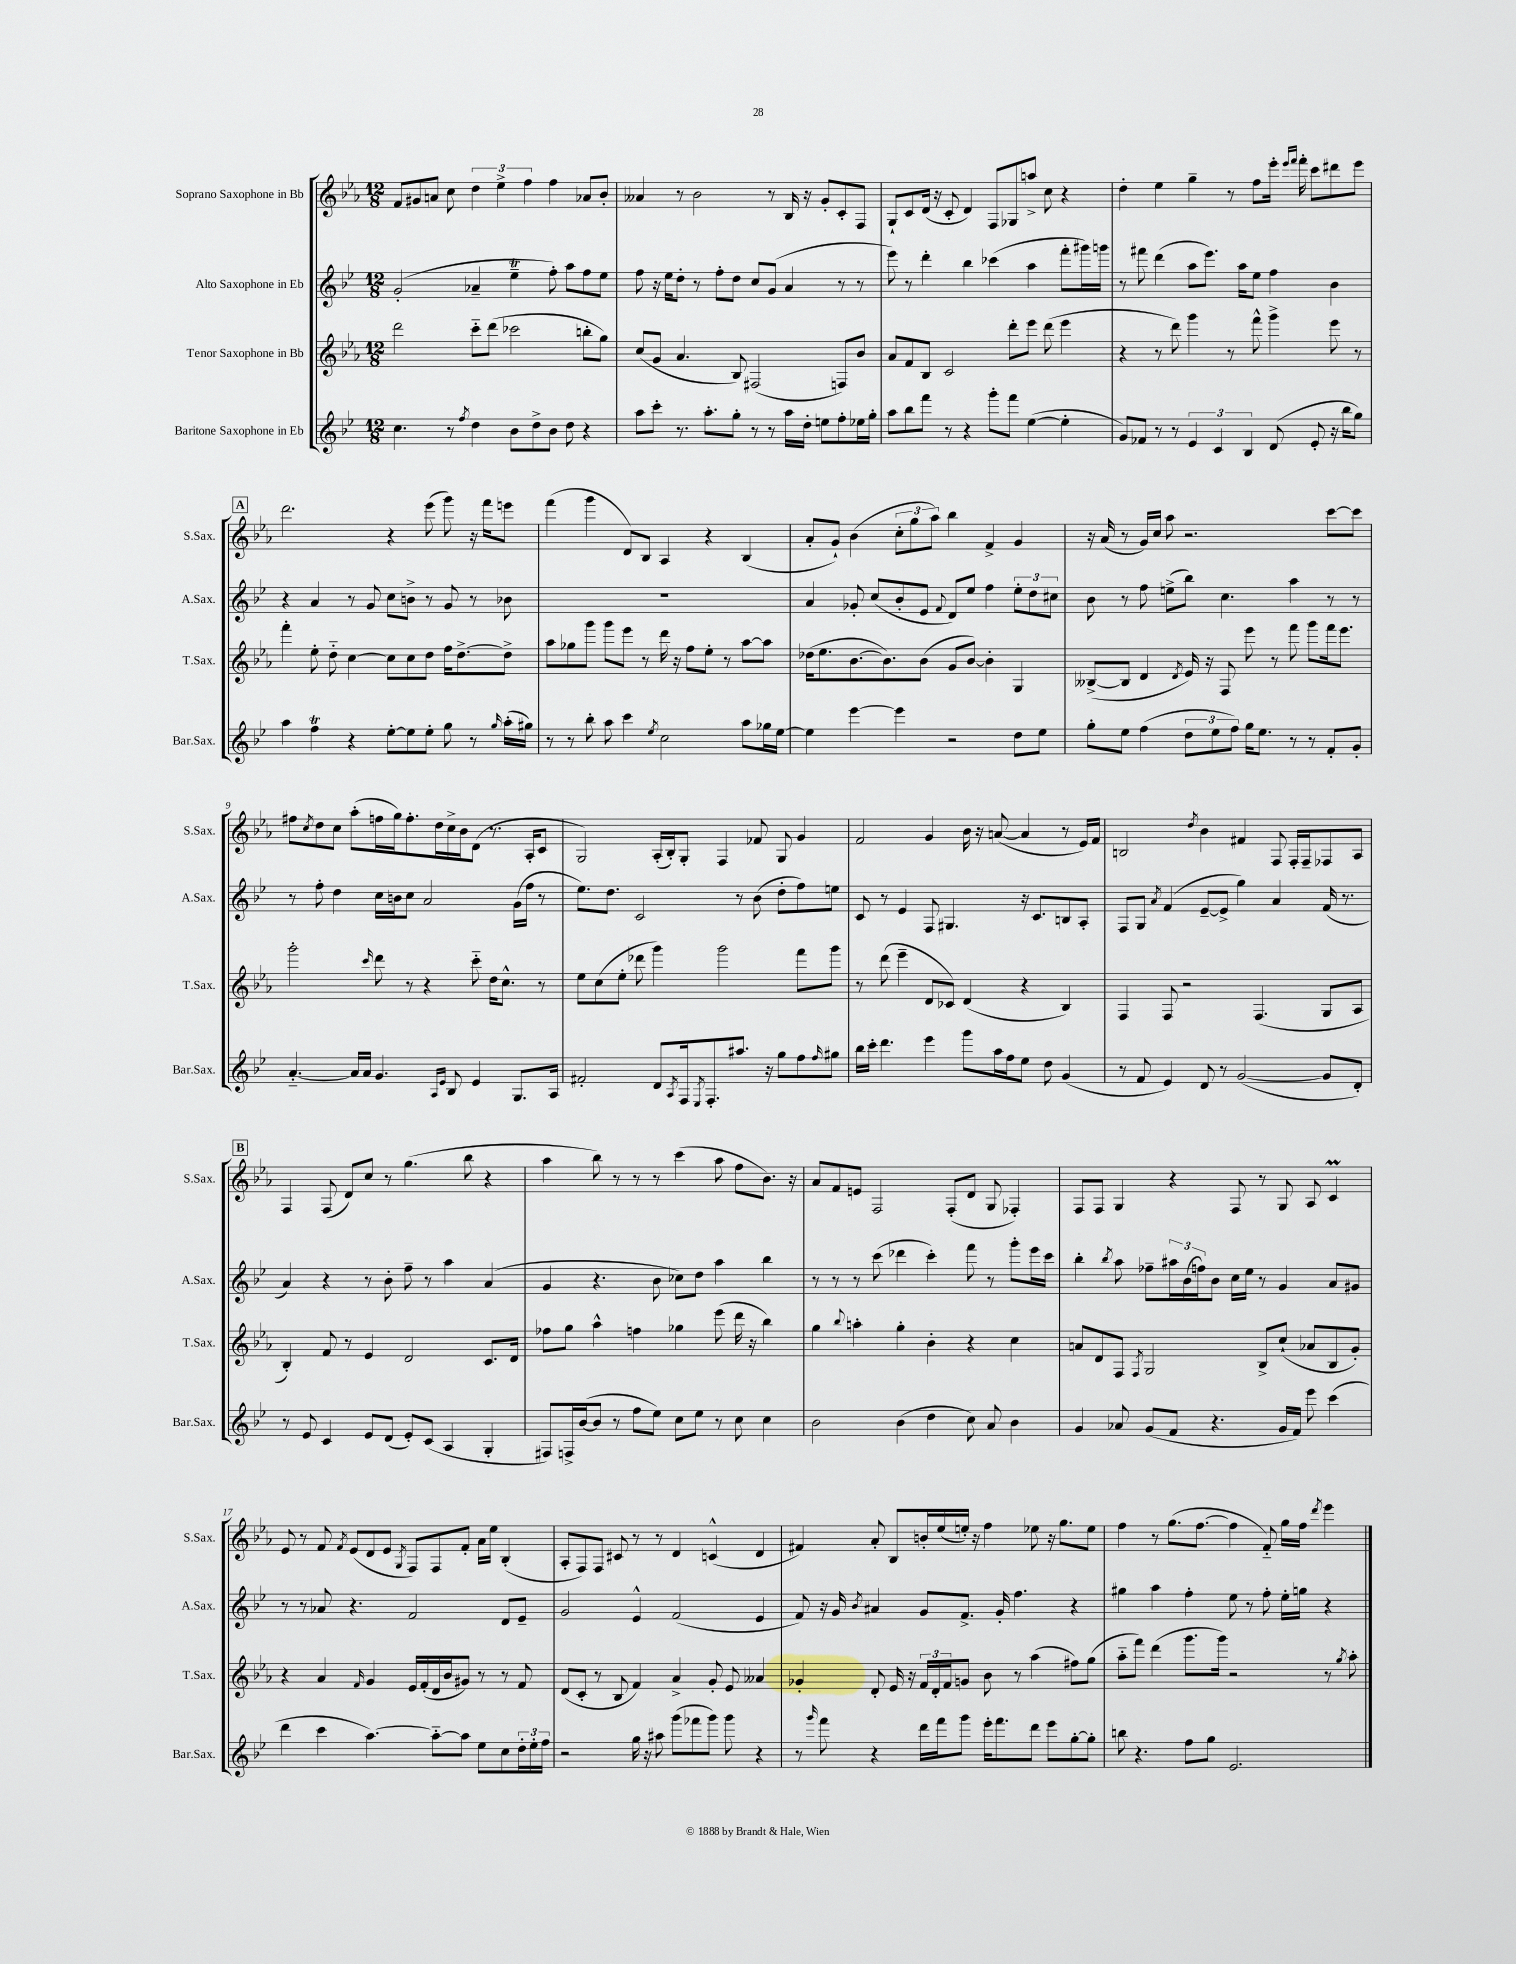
<<
\new StaffGroup <<
\new Staff = "s0" \with { instrumentName = "Soprano Saxophone in Bb" shortInstrumentName = "S.Sax." } {
    \clef treble \key ees \major \numericTimeSignature \time 12/8
    f'8 gis'8 a'8 c''8 \tuplet 3/2 { d''4 ees''4-> f''4 } f''4 aes'8 bes'8-. |
    aeses'4 r8 bes'2 r8 bes16 r16 g'8-. c'8-. f8 |
    g8-! c'8 d'16( r16 c'8-. d'4) f8 ges8 a''8-> c''8 r4 |
    d''4-. ees''4 g''4-- r8 f''8 ees'''16-. \grace { ees'''16 f'''16 } f'''16-. c'''8 dis'''8 ees'''8 |
    \mark \markup { \box "A" } d'''2. r4 ees'''8( g'''8) r16 f'''16 e'''8 |
    f'''4( g'''4 d'8) bes8 aes4 r4 bes4( |
    aes'8-. g'8-!) bes'4( \tuplet 3/2 { c''8-. g''8 aes''8) } bes''4 f'4-> g'4 |
    r16 aes'16( r8 g'16) c''16 aes''8 r2. c'''8~ c'''8 |
    fis''8 \acciaccatura { c''8 } d''8 c''8 aes''8-.( f''16 g''16) f''8.-. d''16 c''16-> bes'16 d'8( r8. aes16-. c'8 |
    g2) aes16-.( bes16-.) g8-. f4 fes'8 g8 g'4 |
    f'2 g'4 bes'16 r16 a'8~( a'4 r8 ees'16) f'16 |
    b2 \acciaccatura { d''8 } bes'4 fis'4 f8 f16-. f16-- fes8 aes8 |
    \mark \markup { \box "B" } f4 f8( d'8) c''8 r8 g''4.( bes''8 r4 |
    aes''4 bes''8) r8 r8 r8 c'''4( aes''8 f''8 bes'8.) r16 |
    aes'8 f'8 e'8 f2 f8-.( d'8 g8 fes4-.) |
    f8 f8 g4 r4 f8 r8 g8 aes8 c'4\prall |
    ees'8 r8 f'8 \acciaccatura { f'8 } ees'8( d'8 ees'8 \acciaccatura { g8 } f8) f8 f'8-. aes'16 ees''16 bes4-.( |
    aes8-. f8) f8 cis'8 r8 r8 d'4 c'4-^( d'4 |
    fis'4) aes'8-. bes8 b'16-. ees''16( e''16-.) r16 f''4 ees''8 r16 g''8. ees''8 |
    f''4 r8 g''8.( f''8.~ f''4 f'8-_) g''16 f''16 \acciaccatura { d'''8 } ees'''4 \bar "|." |
}
\new Staff = "s1" \with { instrumentName = "Alto Saxophone in Eb" shortInstrumentName = "A.Sax." } {
    \clef treble \key bes \major \numericTimeSignature \time 12/8
    g'2-.( aes'4-- ees''4--\trill f''8-.) a''8 f''8 ees''8 |
    f''8 r16 ees''16 d''8-. r8 f''8-. d''8 c''8 g'8( a'4 r8 r8 |
    ees'''8) r8 d'''4-. bes''4 ces'''4( a''4 f'''8-. gis'''16) g'''16 |
    r8 fis'''8 d'''4( a''8 ees'''8.) a''16 ees''8 f''4 bes'4 |
    \mark \markup { \box "A" } r4 a'4 r8 g'8 c''8 b'8-> r8 g'8 r8 bes'8 |
    R1. |
    a'4 ges'8-. c''8( bes'8-. ees'8 \appoggiatura { f'8 } d'8) ees''8 f''4 \tuplet 3/2 { ees''8-. d''8 cis''8 } |
    bes'8 r8 f''8 e''8->( bes''8) c''4. a''4 r8 r8 |
    r8 f''8-. d''4 c''16 b'16 c''8 a'2 g'16( f''16 r8 |
    ees''8.) d''8. c'2 r8 bes'8( d''8-. f''8) e''8 |
    c'8 r8 ees'4 f8 gis4. r16 c'8. b8 a8-. |
    f8 g8 \acciaccatura { a'8 } f'4( ees'8~-- ees'8-> g''4) a'4 f'16( r8. |
    \mark \markup { \box "B" } a'4) r4 r8 bes'8-. f''8-- r8 a''4 a'4( |
    g'4 r4. bes'8 ces''8) d''8 a''4 bes''4 |
    r8 r8 r8 c'''8( des'''4 c'''4-.) f'''8 r8 g'''8-. ees'''16 c'''16 |
    bes''4-. \acciaccatura { bes''8 } a''8 fes''8-- \tuplet 3/2 { ais''16 bes'16( f''16) } bes'8 c''16 ees''16 r8 g'4 a'8 gis'8 |
    r8 r8 aes'8 r4. f'2 d'8 ees'8-- |
    g'2 ees'4-^ f'2( ees'4 |
    f'8) r16 g'16 \acciaccatura { bes'8 } ais'4 g'8 f'8.-> g'16-. f''4. r4 |
    gis''4 a''4 f''4-. ees''8 r8 f''8-. ees''16-. g''16 r4 \bar "|." |
}
\new Staff = "s2" \with { instrumentName = "Tenor Saxophone in Bb" shortInstrumentName = "T.Sax." } {
    \clef treble \key ees \major \numericTimeSignature \time 12/8
    d'''2 c'''8-_ d'''8( ces'''2 b''8-. g''8) |
    c''8( g'8 aes'4. bes8) fis2( f8) bes'8 |
    aes'8 f'8 bes8 c'2 d'''8-. ees'''8 d'''8( ees'''4 |
    r4 r8 d'''8) g'''4 r8 f'''8-^ g'''4-> ees'''8 r8 |
    \mark \markup { \box "A" } f'''4-. ees''8-. d''8-_ c''4~ c''8 c''8 d''8 f''16 d''8.~-> d''8-> |
    aes''8 ges''8 g'''8 g'''8 ees'''8 r8 d'''16 r16 f''8 ees''8-. r8 aes''8~ aes''8 |
    des''16( ees''8. bes'8.~ bes'8.) bes'8( g'8 bes'8~) bes'4-. g4 |
    beses8~->( beses8 d'4 \acciaccatura { d'8 } ees'16) r16 f8 ees'''8 r8 f'''8 g'''8 f'''16 ees'''8. |
    g'''2-. \grace { c'''16 } d'''8 r8 r4 c'''8-_ d''16 c''8.-^ r8 |
    ees''8 c''8( ees''8-. des'''8 g'''4) g'''2 f'''8 g'''8 |
    r8 d'''8( ees'''4-- d'8 ces'8) d'4( r4 bes4) |
    f4 f8 r2 f4.( g8 aes8 |
    \mark \markup { \box "B" } bes4-.) f'8 r8 ees'4 d'2 c'8. d'16 |
    fes''8 g''8 aes''4-^ f''4 ges''4 ees'''8( d'''16 r16 bes''4) |
    g''4 \appoggiatura { bes''8 } a''4-. g''4-. bes'4-. r4 c''4 |
    a'8 d'8 f8 \acciaccatura { f8 } g2 bes8-> c''8-!( aes'8 bes8 g'8-.) |
    r4 aes'4 \grace { f'16 } g'4 ees'16 f'16-.( d'16 bes'16 gis'8) r8 r8 f'8 |
    d'8( c'8-. r8 bes8 f'4) aes'4-> g'8-. ees'8 aeses'4 |
    ges'4-. d'8-. ees'16 r16 \tuplet 3/2 { f'16 d'16-. f'16 } g'8 bes'8 r8 aes''4( fis''8) g''8( |
    aes''8-_ f'''8) d'''4( g'''8. g'''16) r2 r8 \acciaccatura { g''8 } aes''8-. \bar "|." |
}
\new Staff = "s3" \with { instrumentName = "Baritone Saxophone in Eb" shortInstrumentName = "Bar.Sax." } {
    \clef treble \key bes \major \numericTimeSignature \time 12/8
    c''4. r8 \acciaccatura { f''8 } d''4 bes'8 d''8-> bes'8 d''8 r4 |
    a''8 c'''8-. r8. a''8.-. g''8-. r8 r8 a''16 d''16-. e''8 f''8-. ees''16 g''16-. |
    a''8 bes''8 f'''8 r8 r4 g'''8-. f'''8 ees''4~( ees''4-. |
    g'8) fes'8 r8 r8 \tuplet 3/2 { ees'4 c'4 bes4 } d'8( ees'8-. r16 bes''16 g''8) |
    \mark \markup { \box "A" } a''4 f''4\trill r4 ees''8~-. ees''8 ees''8-. g''8 r8 \grace { g''16 } a''16-.( gis''16) |
    r8 r8 bes''8-. a''8 c'''4 \acciaccatura { ees''8 } c''2 a''8 ges''16 ees''16~ |
    ees''4 ees'''4~ ees'''4 r2 d''8 ees''8 |
    g''8-. ees''8 f''4( \tuplet 3/2 { d''8 ees''8 f''8) } g''16 ees''8. r8 r8 f'8-. g'8-. |
    a'4.~-_ a'16 a'16 g'4. \grace { a16 ees'16 } bes8 ees'4 g8. a16 |
    fis'2-. d'8 \acciaccatura { a8 } f16 \acciaccatura { ees8 } f8.-. ais''8. r16 g''8 f''8 \grace { f''16 } gis''8 |
    bes''16 c'''16-. d'''4. ees'''4 g'''8 a''16 f''16 ees''8 d''8 g'4( |
    r8 f'8 ees'4) d'8 r8 g'2~( g'8 d'8-.) |
    \mark \markup { \box "B" } r8 ees'8 c'4 ees'8 d'8( ees'8-.) c'8( a4 g4-. |
    fis8) f16-> bes'16~( bes'8 r8 f''8 ees''8) c''8 ees''8 r8 c''8 c''4 |
    bes'2 bes'4( d''4 c''8) a'8 bes'4 |
    g'4 aes'8 g'8( f'8 r4. g'16 f'16) ees'''8 c'''4( |
    d'''4 c'''4 a''4.~) a''8~-_ a''8 ees''8 c''8 \tuplet 3/2 { d''16-. ees''16-. f''16 } |
    r2 g''16 r16 ais''8 g'''8( fes'''8 g'''8) g'''8 r4 |
    r8 \grace { g'''16 } f'''8 r4 d'''16 f'''16 g'''8 ees'''16-. f'''8. d'''8 ees'''8 g''8~-. g''8-. |
    b''8 r4. f''8 g''8 ees'2. \bar "|." |
}
>>
>>
